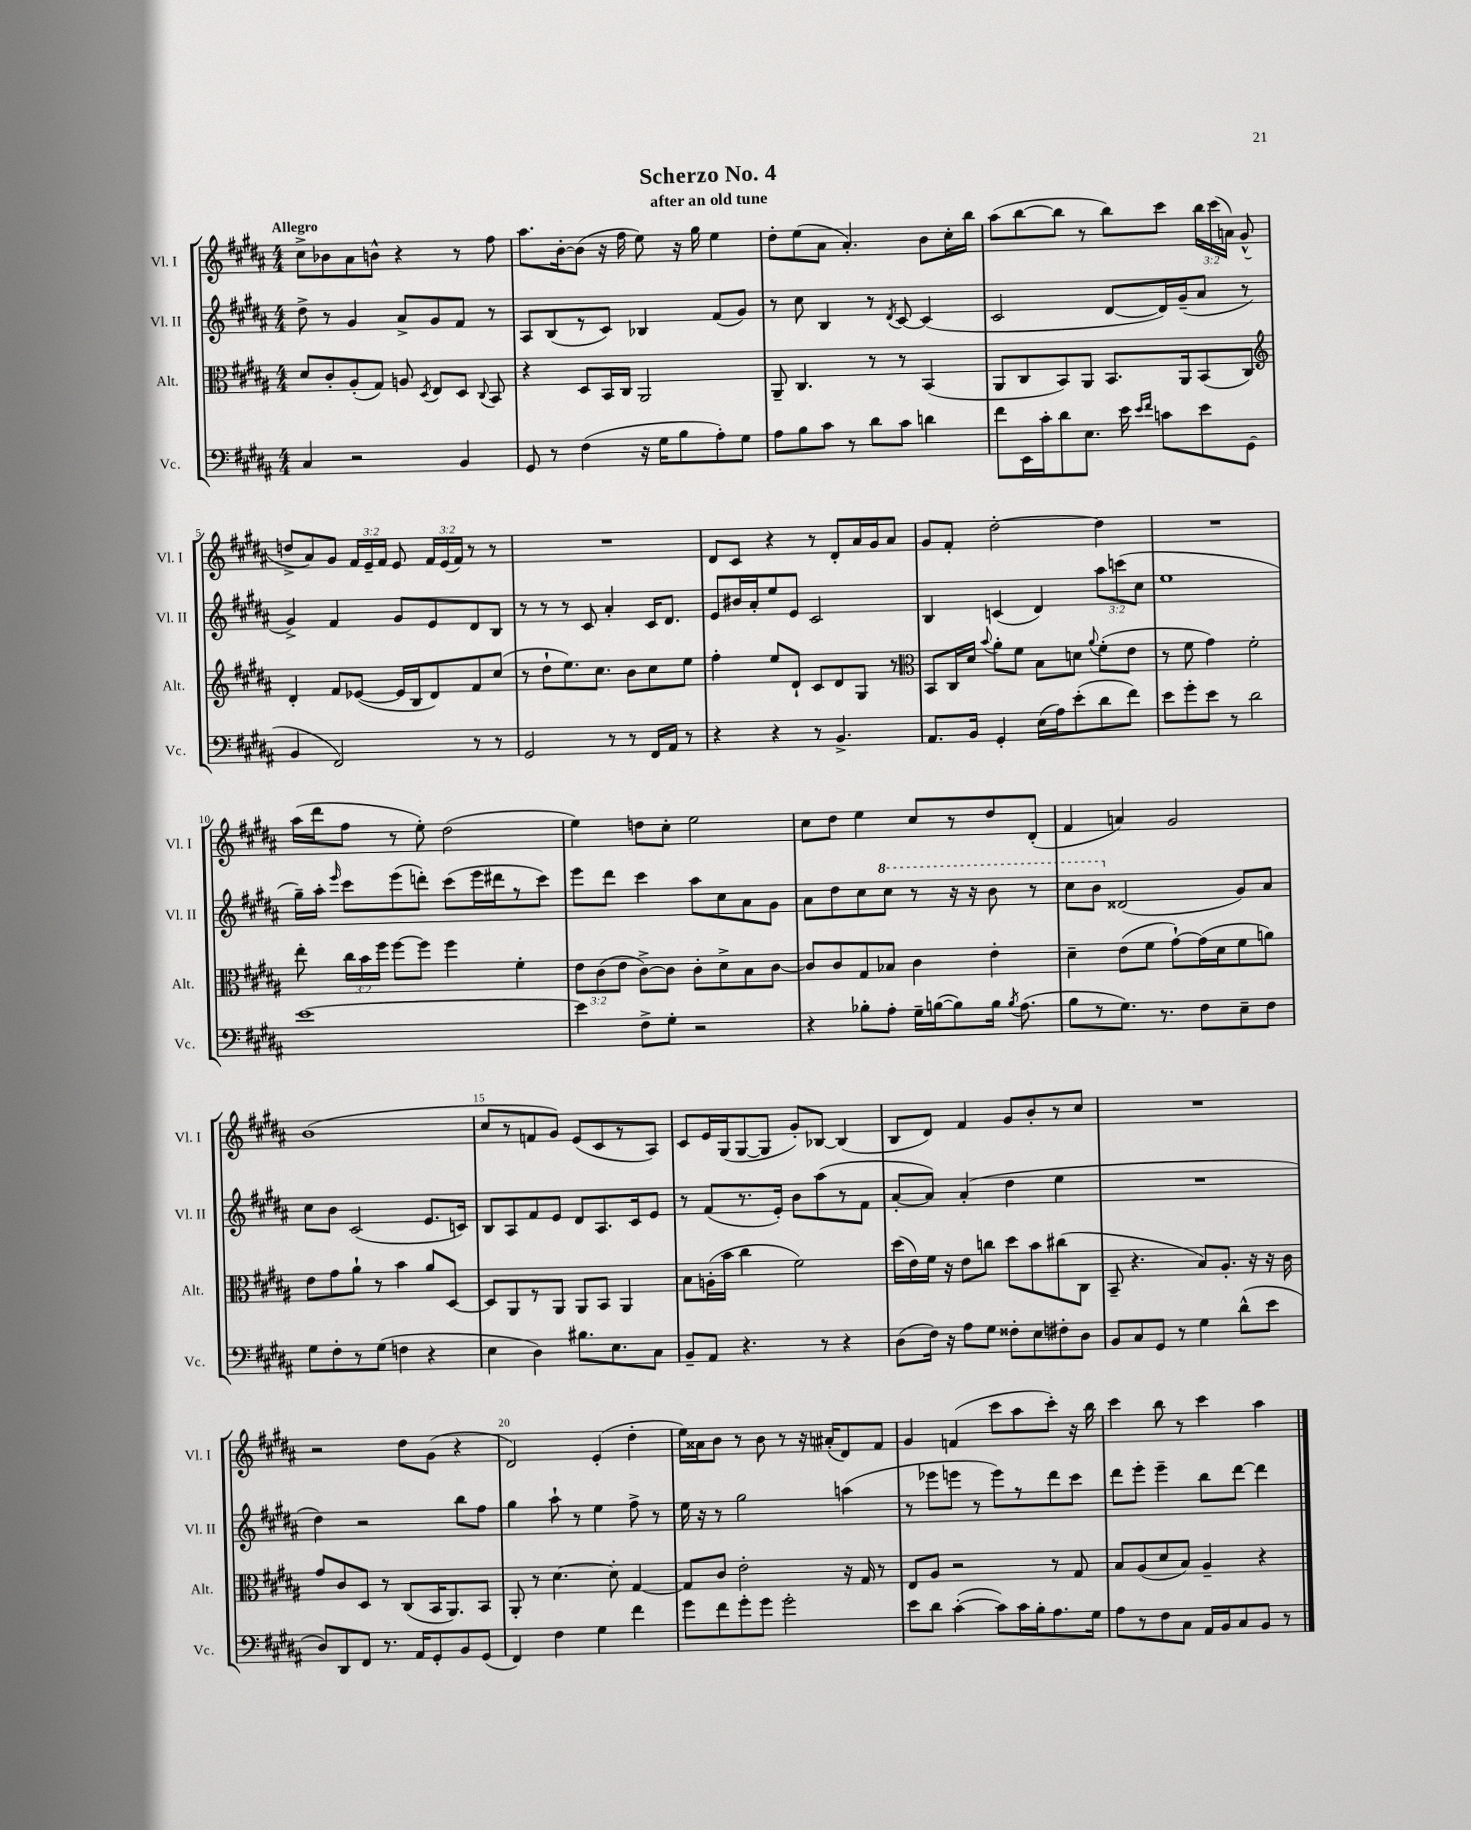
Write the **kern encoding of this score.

**kern	**kern	**kern	**kern
*staff4	*staff3	*staff2	*staff1
*clefF4	*clefC3	*clefG2	*clefG2
*k[f#c#g#d#a#]	*k[f#c#g#d#a#]	*k[f#c#g#d#a#]	*k[f#c#g#d#a#]
*M4/4	*M4/4	*M4/4	*M4/4
4C#/	8d#/L	8dd#^\	8cc#^\L
.	8c#'/	8r	8b-\
2r	(8A#'/	4g#/	8a#\
.	8G#/J)	.	8b^^\J
.	8A/	8a#^/L	4r
.	8qD#/	.	.
.	8E/L	8g#/	.
4BB/	8D#/J	8f#/J	8r
.	8qqC#/	.	.
.	8BB/	8r	8ff#\
=	=	=	=
8GG#/	4r	8A#/L	8.aa#\L
8r	.	(8B/	.
.	.	.	[16b'\k
(4F#\	8D#/L	8r	(8b\]J
.	16BB/L	8c#/J)	16r
.	16C#/JJ	.	16ff#\
16r	2AA#/	4B-/	8ee\)
16G#\LK	.	.	.
8B\	.	.	16r
.	.	.	16gg#\
8A#'\)	.	(8f#/L	4ee\
8G#\J	.	8g#/J)	.
=	=	=	=
8A#\L	8AA#~/	8r	8dd#'\L
8B\	4.C#/	8cc#\	(8ee\
8c#\J	.	4B/	8a#\J
8r	.	.	4.a#'/)
8d#\L	8r	8r	.
.	.	8qd#/	.
8c#\J	8r	[8c#/	.
4d\	(4BB/	(4c#/]	8b\L
.	.	.	16cc#'\L
.	.	.	16bb\JJ
=	=	=	=
8f#\L	8AA#/L	2c#/	(8aa#\L
16EE\L	8C#/	.	[8bb\
16c#'\J	.	.	.
8d#\	8BB/)	.	8bb\]J
8.E\J	8AA#/J	.	8r
.	8.BB/L	[8d#/L	8bb\L)
16e\	.	.	.
16qqe/LL	.	.	.
16qqf#/JJ	.	.	.
8c\L	.	16d#/]L)	8ccc#\J
.	16AA#/k	(16g#~/J	.
8e\	(8BB/	8a#/J	24bb\LL
.	.	.	(24ccc#\
.	.	.	24a\JJ)
(8GG#\J	8C#/J)	8r	(8g#^^/
=	=	=	=
*	*clefG2	*	*
4BB/	4d#'/	4g#^/)	8dd^/L
.	.	.	8a#/)
2FF#/)	8f#/L	4f#/	8g#/J
.	([8e-/J	.	24f#/LL
.	.	.	24e~/
.	.	.	24f#/JJ
.	16e-/]LL	8g#/L	8e/
.	16B/J	.	.
.	8d#/)	8e/	24f#/LL
.	.	.	(24e/
.	.	.	24f#/JJ)
8r	8f#/	8d#/	8r
8r	(8cc#/J	8B/J	8r
=	=	=	=
2GG#/	8r	8r	1r
.	8dd#`\L	8r	.
.	8.ee\)	8r	.
.	.	8c#/	.
.	8.cc#\J	.	.
8r	.	4a#'/	.
8r	8b\L	.	.
16FF#/LL	8cc#\	16c#/LK	.
16AA#/JJ	.	8.d#/J	.
8r	8ee\J	.	.
=	=	=	=
4r	4ff#'\	8e/L	8d#/L
.	.	16b#/L	8c#/J
.	.	16a#'/J	.
4r	8ee/L	8ee/	4r
.	8d#`/J	8e/J	.
8r	8c#/L	2c#/	8r
4.BB^/	8d#/	.	8d#'/L
.	8G#/J	.	16a#/L
.	.	.	16g#/J
.	8r	.	8a#/J
=	=	=	=
*	*clefC3	*	*
8.AA#/L	8BB/L	4B/	8g#/L
.	16C#/L	.	8f#'/J
16BB/Jk	16d#/JJ	.	.
.	8qqb/	.	.
4GG#'/	8a#'\L	(4c/	[2dd#'\
.	8f#\J	.	.
(16E\LL	8B\L	4d#/)	.
16A#\J)	.	.	.
(8e'\	8d\J	.	.
.	8qqa#/	.	.
8d#\	(8f#'\L	12aa#\L	4dd#\]
.	.	(12ccc\	.
8f#\J)	8e\J	.	.
.	.	12cc#\J	.
=	=	=	=
8e\L	8r	1ee	1r
8g#'\	8f#\	.	.
8e\J	4g#\)	.	.
8r	.	.	.
2d#\	2f#'\	.	.
=	=	=	=
[1e	8ee'\	16gg#~\LL)	(16aa#\LL
.	.	16aa#'\JJ	16ddd#\J
.	.	16qqeee/	.
.	24cc#\LL	8ccc#\L	8ff#\J
.	24b\	.	.
.	24ff#\JJ	.	.
.	[8ff#\L	(8eee\	8r
.	8ff#\]J	8ddd'\J)	8ee'\)
.	4ff#\	(8ccc#\L	(2dd#\
.	.	16eee\L	.
.	.	16ddd#\J	.
.	4f#'\	8r	.
.	.	8ccc#\J)	.
=	=	=	=
4e\]	12e\L	8eee\L	4ee\)
.	(12c#\	.	.
.	.	8ddd#\J	.
.	12e\J	.	.
8F#^\L	[8c#^\L)	4ccc#\	8dd\L
8G#'\J	8c#\]J	.	8cc#'\J
2r	8c#'\L	8aa#\L	2ee\
.	8d#^\	8cc#\	.
.	8B\	8a#\	.
.	[8c#\J	8g#\J	.
=	=	=	=
4r	8c#/]L	8a#\L	8cc#\L
.	8c#/	8dd#\	8dd#\J
8B-'\L	8G#/	8cc#\	4ee\
8A#'\J	8B-/J	8ccc#\J	.
16G#~\LL	4c#\	8r	8cc#/L
([16B\J	.	.	.
8B\])	.	16r	8r
.	.	16r	.
16B\Jk	4e'\	8bb\	8dd#/
8qB/	.	.	.
(8.A#\	.	.	.
.	.	8r	(8d#'/J
=	=	=	=
8B\L	4d#~\	8ccc#\L	4f#/
8r	.	8bb\J	.
8.G#\J)	(8e\L	(2d##/	4a/)
.	8f#\J	.	.
8.r	.	.	.
.	[8g#`\L)	.	2g#/
8F#\L	(16g#\]L	.	.
.	16d#\J	.	.
8E~\	8f#\	8g#/L)	.
8F#\J	8a\J)	8a#/J	.
=	=	=	=
8G#\L	8e\L	8cc#\L	(1b
8F#'\	8g#\	8b\J	.
8r	8a#`\J	(2c#/	.
(8G#\J	8r	.	.
4F\	4b\	.	.
4r	8a#/L	8.e/L	.
.	[8D#/J	.	.
.	.	16c/Jk)	.
=	=	=	=
4E\	8D#/]L	8B/L	8cc#/L
.	8AA#/	8A#/	8r
4D#\)	8r	8f#/	8f/
.	8AA#/J	8e/J	8g#/J)
8.B#\L	8AA#/L	8d#/L	(8e/L
.	8BB/J	8.A#/	8c#/
8.E\	.	.	.
.	4AA#/	.	8r
.	.	16c#/k	.
8C#\J	.	8e/J	8A#/J)
=	=	=	=
8BB~/L	8B\L	8r	8c#/L
8AA#/J	(16A'\L	(8f#/L	16e/L
.	16b\JJ	.	(16G#/J
4.r	4cc#\	8.r	[8G#/
.	.	.	8G#/]J
.	.	16e'/Jk)	.
.	2f#\)	8b\L	8g#'/L)
8r	.	(8aa#\	[8B-/J
4r	.	8r	(4B-/]
.	.	8f#\J	.
=	=	=	=
(8D#\L	(16dd#\LL	[8a#'/L	8B/L
.	16e\)	.	.
16F#\Jk)	16f#\JJ	8a#/]J)	8d#/J)
16r	16r	.	.
8A#\L	8e\L	(4a#'/	4f#/
8G#\J	8cc\J	.	.
8F##'\L	8dd#\L	4dd#\	8g#/L
8E\	8b\	.	8b'/
8F#'\	(8cc#\	4ee\	8r
8D#\J	8C#\J	.	8cc#/J
=	=	=	=
8BB/L	8BB~/	1r	1r
8C#/	4.r	.	.
8GG#/J	.	.	.
8r	.	.	.
4G#\	8B/L)	.	.
.	8.A#'/J	.	.
(8d#^^\L	.	.	.
.	16r	.	.
8e\J	16r	.	.
.	16c#\	.	.
=	=	=	=
8D#/L)	8g#/L	4dd#\)	2r
8DD#/	8c#/	.	.
8FF#/J	8D#/J	2r	.
8.r	8r	.	.
.	(8C#/L	.	8dd#\L
16AA#/LK	.	.	.
8GG#'/	16BB/K	.	(8g#\J
.	8.AA#/)	.	.
8BB/	.	8bb\L	4r
(8GG#/J	8BB/J	8ff#\J	.
=	=	=	=
4FF#/)	8AA#'/	4gg#\	2d#/)
.	8r	.	.
4F#\	[4.d#\	8aa#`\	.
.	.	8r	.
4G#\	.	4ee\	(4e'/
.	8d#'\]	.	.
4f#\	[4G#/	8ff#^\	4dd#'\
.	.	8r	.
=	=	=	=
8g#\L	8G#/]L	16ee\	16ee\LL)
.	.	16r	16a##\J
8f#\	8c#/J	8r	8b\J
8g#'\	2e'\	2gg#\	8r
8g#\J	.	.	8b\
2g#'\	.	.	8r
.	.	.	16r
.	.	.	(16a#'/LK
.	16r	(4aa\	8d#/)
.	16G#/	.	.
.	8r	.	8f#/J
=	=	=	=
8e\L	8E/L	8r	4g#/
8d#\J	8A#/J	8eee-\L	.
([4c#'\	2r	8eee\J	(4f/
.	.	8r	.
8c#\]L)	.	8eee\L)	8ccc#\L
16c#\L	.	8r	8aa#\
16B'\J	.	.	.
8.A#\	8r	8ddd#\	8ccc#'\J)
.	8G#/	8ccc#\J	16r
16G#\Jk	.	.	16bb\
=	=	=	=
8A#\L	8B/L	8ddd#\L	4ccc#\
8r	(8A#/	8eee'\J	.
8F#\	8d#/	4eee~\	8bb\
8C#\J	8B/J)	.	8r
16AA#/LL	4A#~/	8bb\L	4ccc#\
16BB/J	.	.	.
8C#/	.	[8ddd#\J	.
8BB/J	4r	4ddd#\]	4aa#\
8r	.	.	.
==	==	==	==
*-	*-	*-	*-
